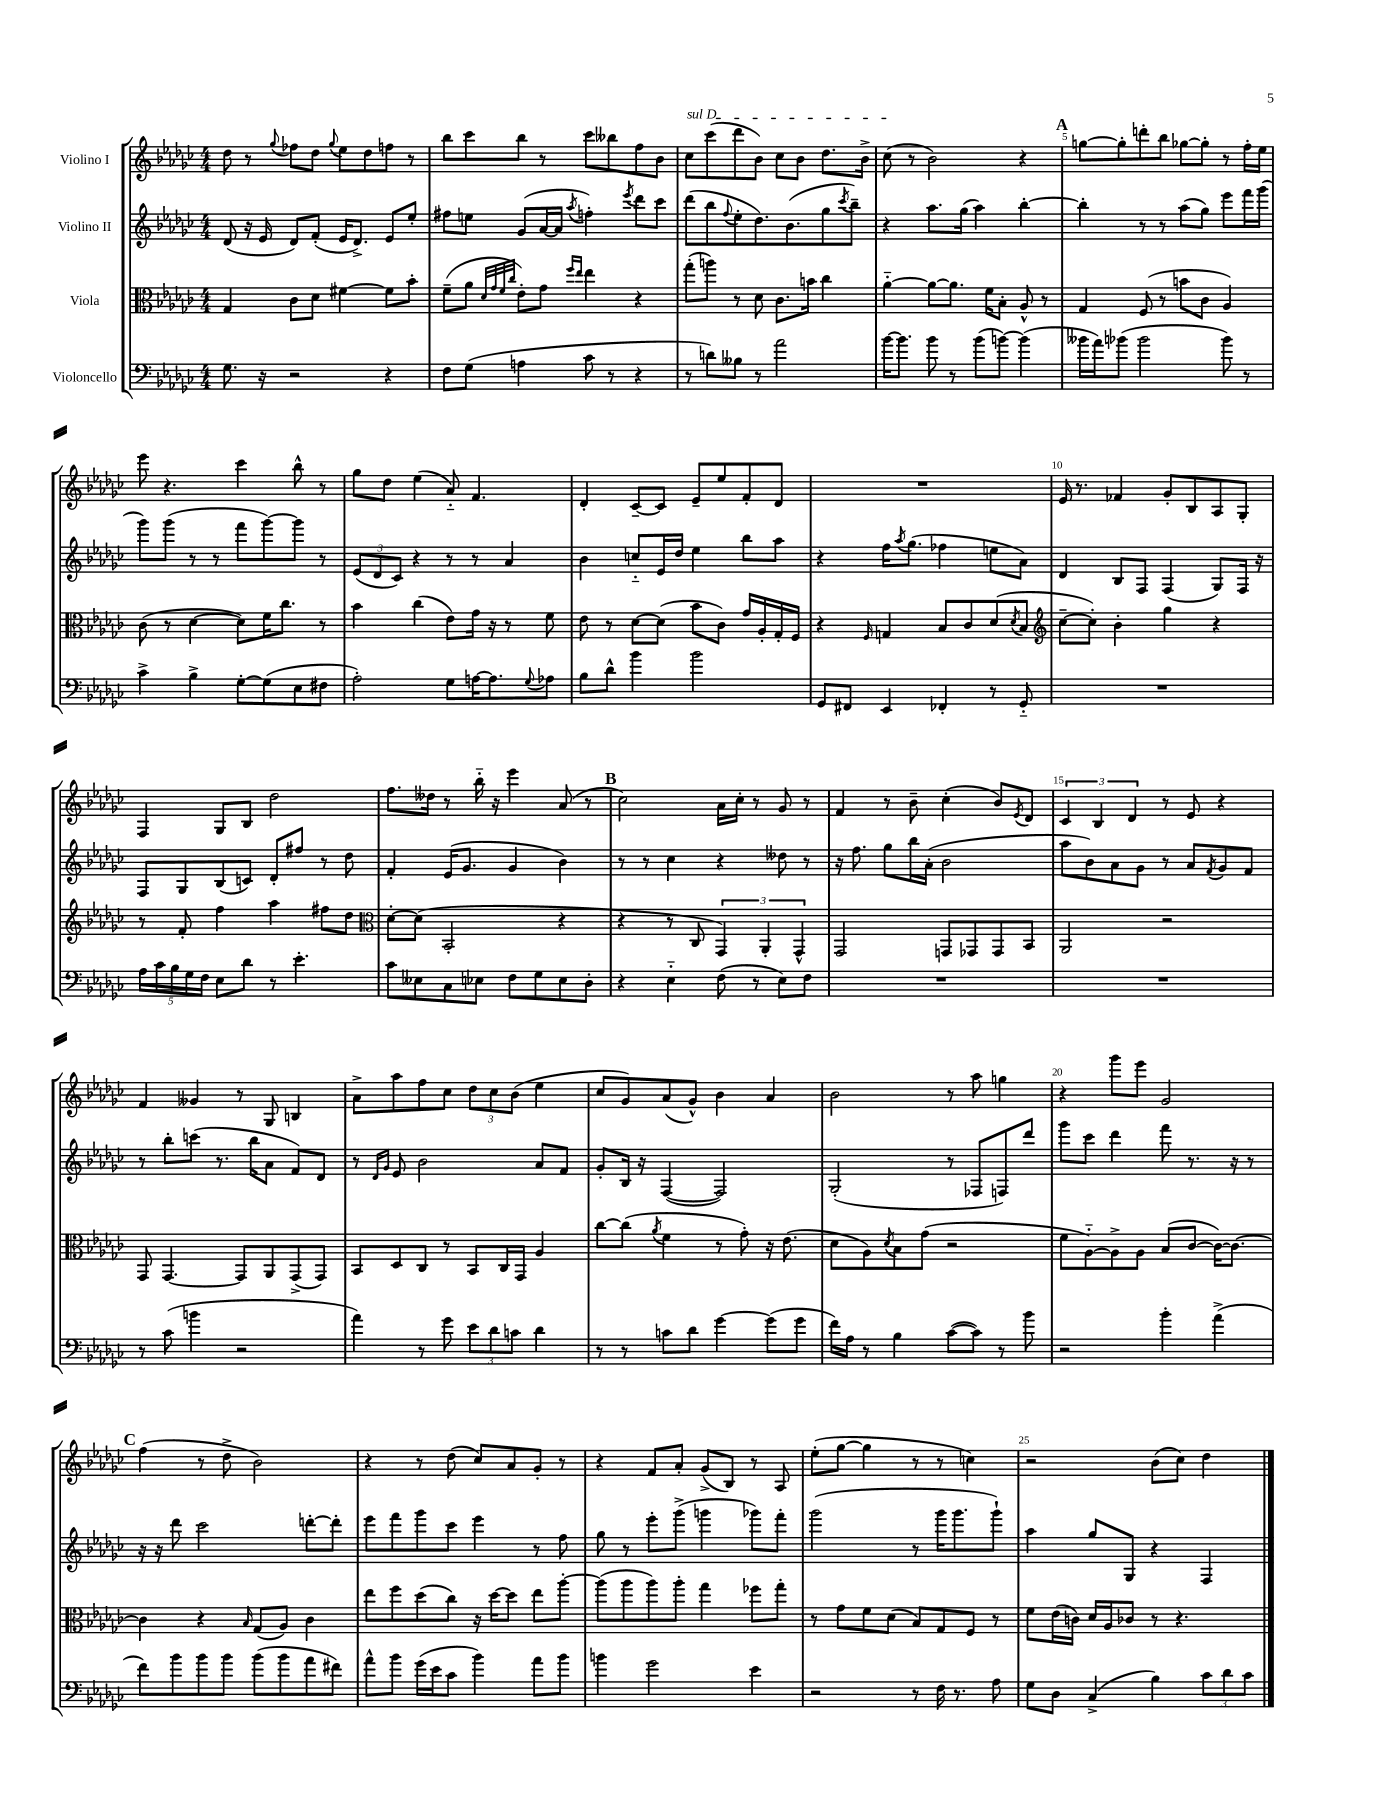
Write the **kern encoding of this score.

**kern	**kern	**kern	**kern
*staff4	*staff3	*staff2	*staff1
*clefF4	*clefC3	*clefG2	*clefG2
*k[b-e-a-d-g-c-]	*k[b-e-a-d-g-c-]	*k[b-e-a-d-g-c-]	*k[b-e-a-d-g-c-]
*M4/4	*M4/4	*M4/4	*M4/4
8.G-	4G-	(8d-	8dd-
.	.	16r	8r
16r	.	16e-	.
.	.	.	8qqgg-
2r	8c-	8d-)	8ff-
.	8d-	(8f'	8dd-
.	.	.	8qqgg-
.	[4f#	16e-	8ee-
.	.	8.d-^)	.
.	.	.	8dd-
4r	8f#]	8e-	8ff
.	8b-'	8ee-'	8r
=	=	=	=
8F	(8f~	8ff#	8bb-
(8G-	8a-	8ee	8ccc-
.	32qqd-	.	.
.	32qqg-	.	.
.	32qqf	.	.
.	32qqcc-	.	.
4A	8e-')	(8g-	8bb-
.	8g-	[16a-	8r
.	.	16a-]	.
.	16qqff	.	.
.	16qqee-	8qaa-	.
8c-	4ee-	4ff')	8ccc-
8r	.	.	8bb--
.	.	8qeee-	.
4r	4r	8ddd-	8ff
.	.	8ccc-	8b-
=	=	=	=
8r	(8gg-'	(8ddd-	8cc-
8d)	8aa)	8bb-	(8ccc-
.	.	8qqff	.
8B--	8r	8ee-'	8ddd-
8r	8d-	8.dd-)	8b-)
2a-	8.c-	.	8cc-
.	.	(8.b-	.
.	.	.	8b-
.	16b	.	.
.	4cc-	8gg-	8.dd-
.	.	8qccc-	.
.	.	8bb-~)	.
.	.	.	16b-^
=	=	=	=
[16b-	[4a-'~	4r	(8cc-
8.b-]	.	.	.
.	.	.	8r
8b-	8a-_	8.aa-	2b-)
8r	8.a-]	.	.
.	.	(16gg-	.
(8b-	.	4aa-)	.
.	16f	.	.
[8b)	8B-'	.	.
(4b]	8A-^^	[4bb-'	4r
.	8r	.	.
=	=	=	=
16b--	4G-	4bb-']	[8gg
16a-)	.	.	.
(8b-	.	.	8gg']
2b-	(8F	8r	8ddd'
.	8r	8r	8bb-
.	8b	(8aa-	[8gg-
.	8c-	8gg-)	8gg-']
8b-)	4A-)	8eee-	8r
8r	.	16fff	16ff'
.	.	(16ggg-	16ee-
=	=	=	=
4c-^	(8c-	8ggg-)	8eee-
.	8r	(8ggg-	4.r
4B-^	[4d-	8r	.
.	.	8r	.
[8G-'	8d-])	8fff	4ccc-
(8G-]	16f	[8ggg-)	.
.	8.cc-	.	.
8E-	.	8ggg-]	8bb-^^
8F#	8r	8r	8r
=	=	=	=
2A-')	4b-	(12e-	8gg-
.	.	12d-	.
.	.	.	8dd-
.	.	12c-)	.
.	(4cc-	4r	(4ee-
8G-	8e-)	8r	8a-'~)
[16A	16g-	8r	4.f
8.A]	16r	.	.
.	8r	4a-	.
8qqG-	.	.	.
8A-	8f	.	.
=	=	=	=
8B-	8e-	4b-	4d-'
8d-^^	8r	.	.
4b-	[8d-	8cc'~	[8c-~
.	(8d-]	16e-	8c-]
.	.	16dd-	.
2b-	8b-	4ee-	8e-~
.	8c-)	.	8ee-
.	16g-	8bb-	8f'
.	16A-'	.	.
.	16G-'	8aa-	8d-
.	16F	.	.
=	=	=	=
8GG-	4r	4r	1r
8FF#	.	.	.
.	16qqF	.	.
4EE-	4G	16ff	.
.	.	8qaa-	.
.	.	(8.gg-	.
4FF-'	8B-	4ff-	.
.	8c-	.	.
8r	(8d-	8ee	.
.	8qd-	.	.
8GG-'~	8B-	8a-)	.
=	=	=	=
*	*clefG2	*	*
1r	[8cc-~	4d-	16e-
.	.	.	8.r
.	8cc-'])	.	.
.	4b-'	8B-	4f-
.	.	8F	.
.	4gg-	(4F	8g-'
.	.	.	8B-
.	4r	8G-)	8A-
.	.	16F	8G-'
.	.	16r	.
=	=	=	=
20A-	8r	8F	4F
20c-	.	.	.
20B-	.	.	.
.	8f'	8G-	.
20G-	.	.	.
20F	.	.	.
8E-	4ff	(8B-	8G-
8d-	.	8c)	8B-
8r	4aa-	8d-'	2dd-
4.e-'	.	8ff#	.
.	8ff#	8r	.
.	8dd-	8dd-	.
=	=	=	=
*	*clefC3	*	*
8c-	[8d-'	4f'	8.ff
8E--	(8d-]	.	.
.	.	.	16dd--
8C-	2BB-'	(16e-	8r
.	.	8.g-	.
8E-	.	.	16bb-'~
.	.	.	16r
8F	.	4g-	4eee-
8G-	.	.	.
8E-	4r	4b-)	(8a-
8D-'	.	.	8r
=	=	=	=
4r	4r	8r	2cc-)
.	.	8r	.
4E-'~	8r	4cc-	.
.	8C-	.	.
(8F	6GG-)	4r	16a-
.	.	.	16cc-'
8r	.	.	8r
.	6AA-'	.	.
8E-)	.	8dd--	8g-
.	6GG-^^	.	.
8F	.	8r	8r
=	=	=	=
1r	2GG-	16r	4f
.	.	8.ff	.
.	.	8gg-	8r
.	.	16bb-	8b-~
.	.	(16a-'	.
.	8GG	2b-	(4cc-'
.	8GG-	.	.
.	8GG-	.	8b-)
.	.	.	8qe-
.	8BB-	.	8d-
=	=	=	=
1r	2AA-	8aa-	6c-
.	.	8b-)	.
.	.	.	6B-
.	.	8a-	.
.	.	.	6d-
.	.	8g-	.
.	2r	8r	8r
.	.	8a-	8e-
.	.	8qf	.
.	.	8g-	4r
.	.	8f	.
=	=	=	=
8r	8GG-	8r	4f
(8c-	[4.GG-	8bb-'	.
4b	.	(8ccc	4g--
.	.	8.r	.
2r	8GG-]	.	8r
.	.	16bb-	.
.	8AA-	8a-	8G-
.	(8GG-^	8f)	4B
.	8GG-)	8d-	.
=	=	=	=
4a-)	8BB-	8r	8a-^
.	.	16qqd-	.
.	.	16qqg-	.
.	8D-	8e-	8aa-
8r	8C-	2b-	8ff
8g-	8r	.	8cc-
12e-	8BB-	.	12dd-
12d-	.	.	12cc-
.	16C-	.	.
12c	.	.	(12b-
.	16GG-	.	.
4d-	4A-	8a-	4ee-
.	.	8f	.
=	=	=	=
8r	[8cc-	8g-'	8cc-
8r	(8cc-]	16B-	8g-)
.	.	16r	.
.	8qa-	.	.
8c	4f	([4F	(8a-
8d-	.	.	8g-^^)
[4g-	8r	2F])	4b-
.	8g-')	.	.
(8g-]	16r	.	4a-
.	(8.e-	.	.
8g-	.	.	.
=	=	=	=
16f)	8d-	(2G-'	2b-
16A-	.	.	.
8r	8A-)	.	.
.	8qd-	.	.
4B-	8B-	.	.
.	(8g-	.	.
([8c-	2r	8r	8r
8c-])	.	8F-	8aa-
8r	.	8F)	4gg
8b-	.	8ddd-	.
=	=	=	=
2r	8f	8ggg-	4r
.	[8A-'~)	8ccc-	.
.	8A-^]	4ddd-	8ggg-
.	8A-	.	8eee-
4b-'	(8B-	8fff	2g-
.	[8c-	8.r	.
(4a-^	16c-_)	.	.
.	8.c-_	16r	.
.	.	8r	.
=	=	=	=
8f)	4c-]	16r	(4ff
.	.	16r	.
8b-	.	8ddd-	.
8b-	4r	2ccc-	8r
8b-	.	.	8dd-^
.	16qqB-	.	.
(8b-	(8G-	.	2b-)
8b-	8A-)	.	.
8a-	4c-	[8ddd'	.
8f#)	.	8ddd']	.
=	=	=	=
8a-^^	8ee-	8eee-	4r
8b-	8ff	8fff	.
(16g-	(8dd-	8ggg-	8r
16e-	.	.	.
8c-	8cc-)	8ccc-	(8dd-
4b-)	16r	4eee-	8cc-)
.	[16dd-	.	.
.	8dd-]	.	8a-
8a-	8ee-	8r	8g-'
8b-	[8aa-'	8ff	8r
=	=	=	=
4b	(8aa-]	8gg-	4r
.	8aa-	8r	.
2g-	8aa-)	8eee-'	8f
.	8aa-'	(8ggg-^	8a-'
.	4gg-	4ggg	(8g-^
.	.	.	8B-)
4e-	8ff-	8ggg-)	8r
.	8gg-'	8fff'	8A-
=	=	=	=
2r	8r	(2ggg-	(8ee-'
.	8g-	.	[8gg-
.	8f	.	4gg-]
.	(8d-	.	.
8r	8B-)	8r	8r
16F	8G-	16ggg-	8r
8.r	.	8.ggg-	.
.	8F	.	4cc)
8A-	8r	8ggg-`)	.
=	=	=	=
8G-	8f	4aa-	2r
8D-	(16e-	.	.
.	16c)	.	.
(4C-^	16d-	8gg-	.
.	16A-	.	.
.	8c-	8G-	.
4B-)	8r	4r	(8b-
.	4.r	.	8cc-)
12c-	.	4F	4dd-
12d-	.	.	.
12c-	.	.	.
==	==	==	==
*-	*-	*-	*-
